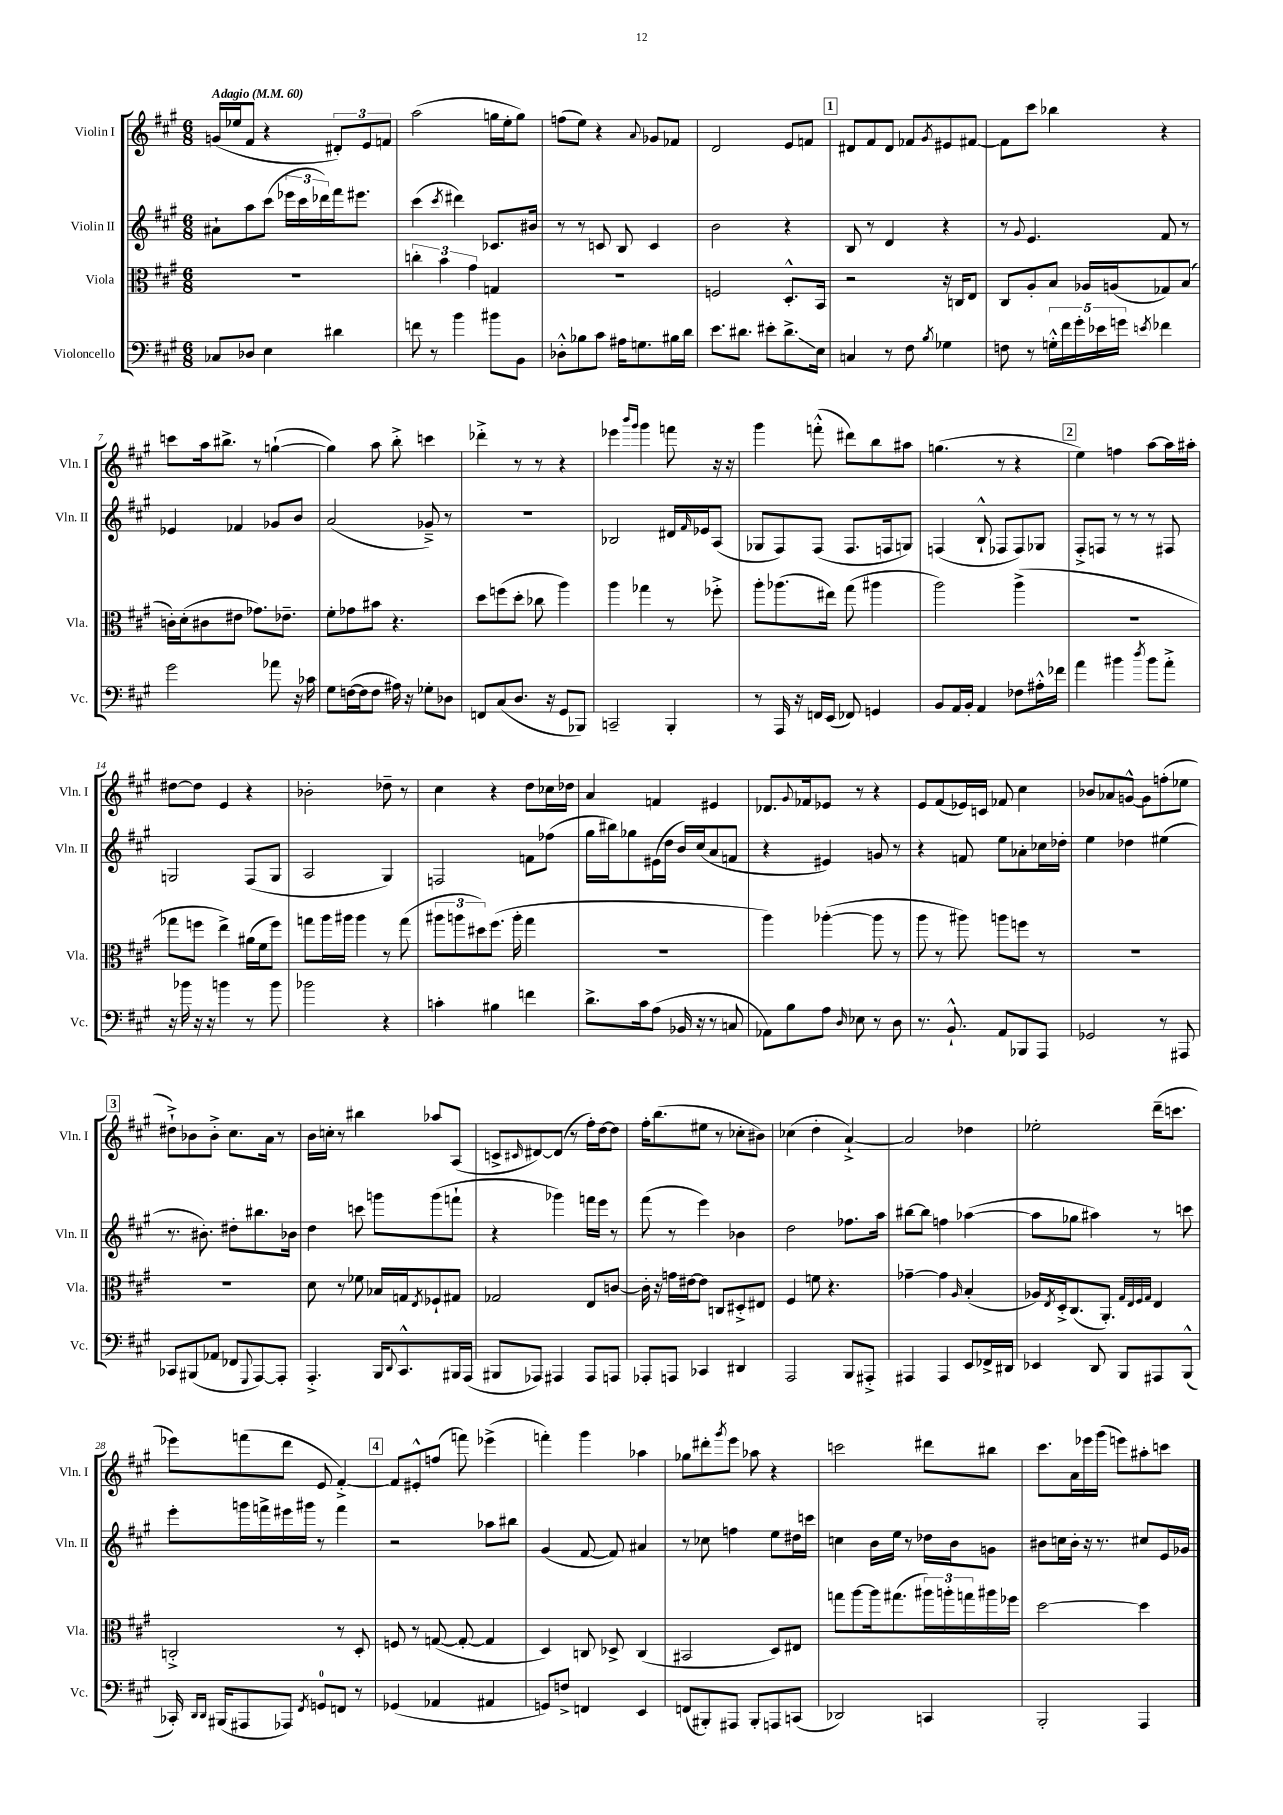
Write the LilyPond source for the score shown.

<<
\new StaffGroup <<
\new Staff = "s0" \with { instrumentName = "Violin I" shortInstrumentName = "Vln. I" } {
    \clef treble \key a \major \numericTimeSignature \time 6/8 \tempo "Adagio" 4 = 60
    g'16( ees''16 fis'8 r4 \tuplet 3/2 { dis'8-.) e'8 f'8 } |
    a''2( g''16 e''16-. g''8) |
    f''8( e''8) r4 \appoggiatura { a'8 } ges'8 fes'8 |
    d'2 e'8 f'8 |
    \mark \markup { \box "1" } dis'8 fis'8 dis'8 fes'8 \acciaccatura { gis'8 } eis'8 fis'8~ |
    fis'8 cis'''8 bes''4 r4 |
    c'''8 a''16 bis''8.-> r8 g''4~-!( |
    g''4) a''8 b''8-.-> c'''4 |
    des'''4-.-> r8 r8 r4 |
    ees'''4 \grace { b'''16 gis'''16 } gis'''4 f'''8 r16 r16 |
    gis'''4 f'''8-.-^( dis'''8) b''8 ais''8 |
    g''4.( r8 r4 |
    \mark \markup { \box "2" } e''4) f''4 a''8~ a''16 ais''16-. |
    dis''8~ dis''8 e'4 r4 |
    bes'2-. des''8-- r8 |
    cis''4 r4 d''8 ces''16 des''16 |
    a'4 f'4 eis'4 |
    des'8. \appoggiatura { gis'8 } fes'16 ees'8 r8 r4 |
    e'8 fis'8( ees'16) c'16 fes'8 cis''4 |
    bes'8 aes'8 g'8~-^ g'8 f''8-.( ees''8 |
    \mark \markup { \box "3" } dis''8-!->) bes'8 bes'8-.-> cis''8. a'16 r8 |
    b'16 c''16-. r8 bis''4 aes''8 a8( |
    c'8-> \grace { cis'16 } dis'8~) dis'8( r8 fis''16-.) d''16~ d''8 |
    fis''16-. b''8.( eis''8 r8 ces''8-. bis'8) |
    ces''4( d''4-. a'4~-!->) |
    a'2 des''4 |
    ees''2-. d'''16--( c'''8. |
    ees'''8) f'''8( d'''8 e'8 fis'4~-.->) |
    \mark \markup { \box "4" } fis'8 eis'8-.-^ f''8( f'''8) ees'''4->( |
    f'''4-.) gis'''4 aes''4 |
    \once \override Glissando.style = #'zigzag ges''8\glissando dis'''8-. \acciaccatura { gis'''8 } e'''8 aes''8 r4 |
    c'''2 dis'''8 bis''8 |
    cis'''8. a'16 ees'''16 gis'''16( e'''8) ais''8-. c'''8 \bar "|." |
}
\new Staff = "s1" \with { instrumentName = "Violin II" shortInstrumentName = "Vln. II" } {
    \clef treble \key a \major \numericTimeSignature \time 6/8
    ais'8-! a''8 cis'''8( \tuplet 3/2 { ees'''16 cis'''16 des'''16) } fis'''16 eis'''8. |
    cis'''4( \acciaccatura { cis'''8 } dis'''4) ces'8. bis'16 |
    r8 r8 c'8 b8 c'4 |
    b'2 r4 |
    \mark \markup { \box "1" } b8 r8 d'4 r4 |
    r8 \appoggiatura { gis'8 } e'4. fis'8 r8 |
    ees'4 fes'4 ges'8 b'8 |
    a'2( ges'8--->) r8 |
    R2. |
    bes2 dis'16 \grace { fis'16 } ees'16 a8( |
    ges8 fis8) fis8( fis8. f16 g8) |
    f4( b8-!-^ fes8 fes8) ges8 |
    \mark \markup { \box "2" } fis8-.-> f8 r8 r8 r8 fis8 |
    g2 fis8( g8 |
    a2 gis4) |
    f2 f'8 fes''8( |
    gis''16 bis''16) ges''8 eis'16( d''16 b'16) cis''16( a'8 f'8 |
    r4 eis'4) g'8 r8 |
    r4 f'8 e''8 aes'8-. ces''16 des''16-. |
    e''4 des''4 eis''4( |
    \mark \markup { \box "3" } r8. bis'8.-.) dis''8-. bis''8. bes'16 |
    d''4 c'''8 g'''8 g'''8( f'''8-! |
    r4 ges'''4) f'''16 e'''16 r8 |
    fis'''8( r8 e'''4) bes'4 |
    d''2 fes''8. a''16 |
    bis''8~ bis''8 f''4 aes''4~( |
    aes''8 ges''8 ais''4) r8 c'''8 |
    e'''8-. g'''16 f'''16-> eis'''16 gis'''16 r8 f'''4 |
    \mark \markup { \box "4" } r2 aes''8 bis''8 |
    gis'4( fis'8~ fis'8) ais'4 |
    r8 ces''8 f''4 e''8 dis''16 c'''16 |
    c''4 b'16 e''16 r8 des''16 b'16 g'8 |
    bis'8 c''16 bis'16-. r16 r8. cis''8 e'16 ges'16 \bar "|." |
}
\new Staff = "s2" \with { instrumentName = "Viola" shortInstrumentName = "Vla." } {
    \clef alto \key a \major \numericTimeSignature \time 6/8
    R2. |
    \tuplet 3/2 { c''4-. b'4 gis'4 } g4 |
    R2. |
    f2 d8.-.-^ b,16 |
    \mark \markup { \box "1" } r2 r16 c16 e8 |
    cis8 a8-. b8 aes16 a16( ges8) b8( |
    c'16-.) d'16-.( cis'8 eis'8 ges'8.) ees'8.-- |
    fis'8-. ges'8 bis'8 r4. |
    d''8 f''8( d''8-. ces''8 a''4) |
    a''4 ges''4 r8 fes''8-.-> |
    a''8-. aes''8.( eis''16) gis''8( ais''4 |
    a''2) a''4->( |
    \mark \markup { \box "2" } R2. |
    ges''8 f''8 e''4->) ais'16( fis'16 f''8) |
    g''8 a''16 ais''16 ais''4 r8 g''8( |
    \tuplet 3/2 { ais''8 a''8 dis''8) } fis''8.( a''16-. gis''4 |
    R2. |
    a''4) aes''4~-.( aes''8 r8 |
    a''8 r8 ais''8) a''8 f''8 r8 |
    R2. |
    \mark \markup { \box "3" } R2. |
    d'8 r8 fes'8 bes16 g16 \acciaccatura { e8 } fes8-! gis8 |
    ges2 e8 c'8~ |
    c'16-. r16 g'16 eis'16~ eis'8 c8 dis8-.-> eis8 |
    fis4 f'8 r4. |
    ges'4~-- ges'4 \grace { a16 } b4-.( |
    aes16) \acciaccatura { e8 } d16-.-> cis8.( a,8.-.) \grace { gis32 e32 fis32 gis32 } e4 |
    c2-.-> r8 d8-. |
    \mark \markup { \box "4" } f8 r8 g8~( g8~-. g4 |
    d4) c8 des8-> c4( |
    bis,2 d8) eis8 |
    g''8 a''8~ a''16 gis''8.( \tuplet 3/2 { ais''16) a''16-. g''16 } ais''16 fes''16 |
    d''2~ d''4 \bar "|." |
}
\new Staff = "s3" \with { instrumentName = "Violoncello" shortInstrumentName = "Vc." } {
    \clef bass \key a \major \numericTimeSignature \time 6/8
    ces8 des8 e4 dis'4 |
    f'8 r8 b'4 bis'8 b,8 |
    des8-.-^ bes8 cis'8 ais16 g8. bis16 d'16 |
    e'8. dis'8. eis'8-. dis'8.->\glissando e16 |
    \mark \markup { \box "1" } c4 r8 fis8 \acciaccatura { b8 } ges4 |
    f8 r8 \tuplet 5/4 { g16-.-^ fis'16 gis'16-. ees'16 g'16 } \acciaccatura { e'8 } fes'4 |
    gis'2 aes'8 r16 ces'16 |
    gis8 f16~( f16 f8 ais16) r16 ges8-. des8 |
    f,8 cis8( d8. r16 gis,8 bes,,8) |
    c,2-- b,,4-. |
    r8 a,,16 r16 f,16 e,16( fes,8) g,4 |
    b,8 a,16 b,16-. a,4 fes8 ais16-.-^ fes'16 |
    \mark \markup { \box "2" } a'4 bis'4 \acciaccatura { d''8 } bis'8 a'8-.-> |
    r16 bes'16 r16 r16 b'4 r8 b'8 |
    bes'2 r4 |
    c'4-. bis4 f'4 |
    d'8.-> cis'16 a8( bes,16 r16 r8 c8 |
    aes,8) b8 a8 \grace { d16 } ees8 r8 d8 |
    r8. b,8.-!-^ a,8 bes,,8 a,,8 |
    ges,2 r8 ais,,8 |
    \mark \markup { \box "3" } ces,8 bis,,8( aes,8 fes,8 \appoggiatura { gis,,8 } a,,8~) a,,8-. |
    a,,4.-.-> b,,16 \appoggiatura { d,8 } cis,8.-^ bis,,16 a,,16( |
    bis,,8 aes,,8) ais,,4 ais,,8 a,,8 |
    aes,,8-. a,,8 ces,4 dis,4 |
    a,,2 b,,8 ais,,8-.-> |
    ais,,4 ais,,4 e,8 fes,16-> dis,16 |
    ees,4 d,8 b,,8 ais,,8 b,,8-^( |
    ces,16-.) \grace { d,16 d,16 } bis,,16( ais,,8 aes,,8) \acciaccatura { fis,8 } g,8-0 f,8 r8 |
    \mark \markup { \box "4" } ges,4( aes,4 ais,4 |
    g,8) f8-> f,4 e,4 |
    f,8( bis,,8-.) ais,,8 bis,,8-. a,,8 c,8( |
    des,2) c,4 |
    b,,2-. a,,4 \bar "|." |
}
>>
>>
